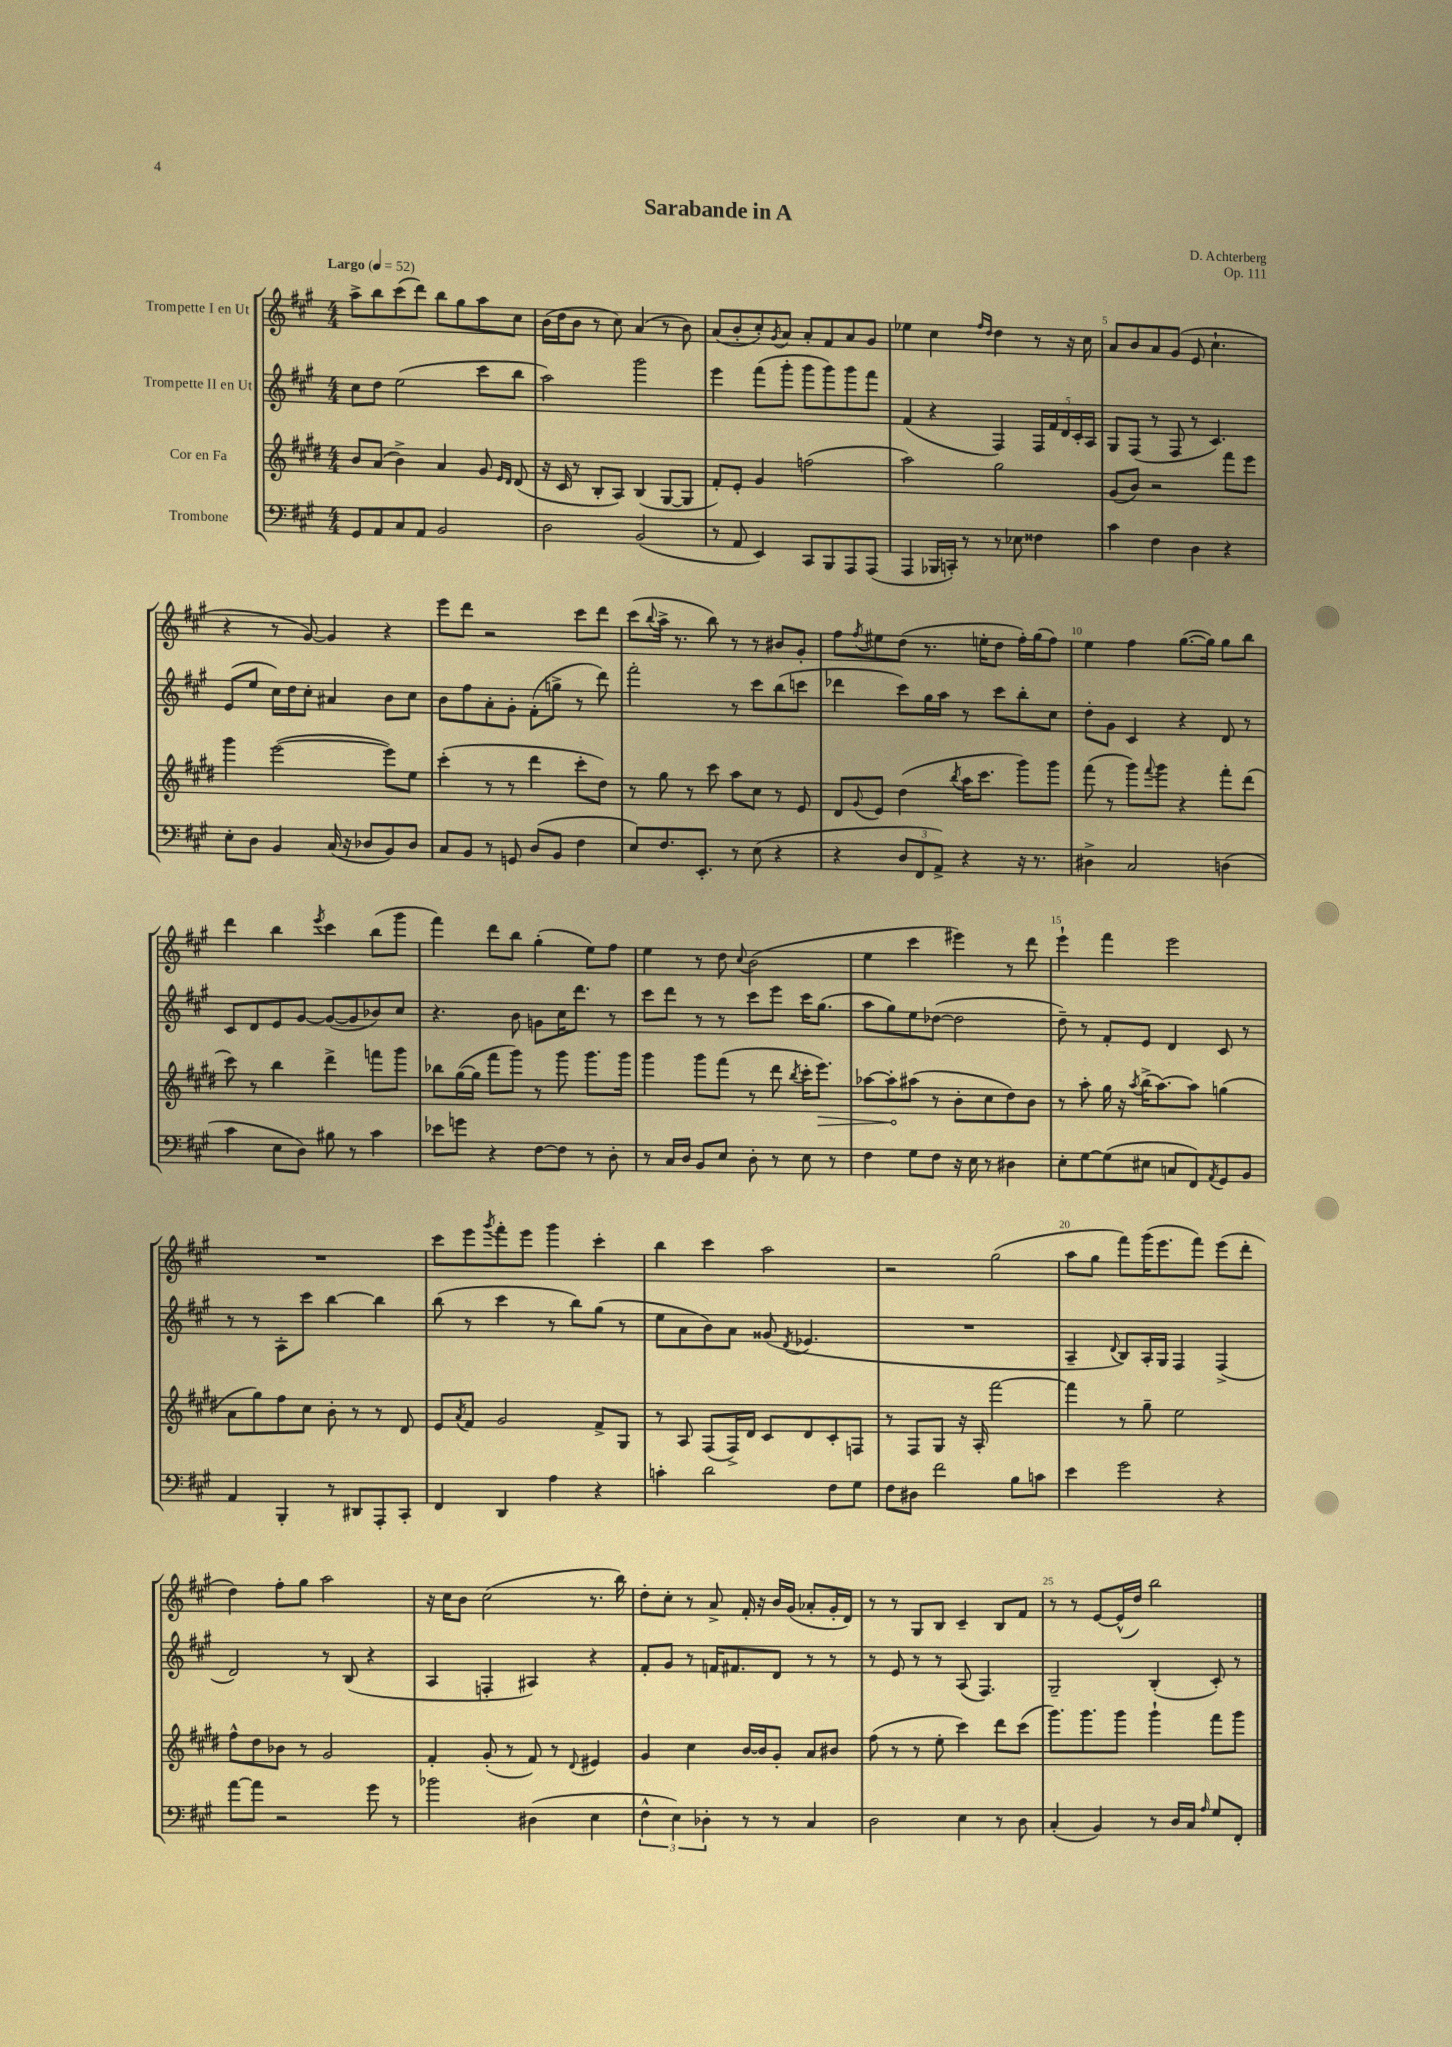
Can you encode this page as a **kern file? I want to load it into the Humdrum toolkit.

**kern	**kern	**dynam	**kern	**kern
*part4	*part3	*part3	*part2	*part1
*staff4	*staff3	*staff3	*staff2	*staff1
*I"Trombone	*I"Cor en Fa	*	*I"Trompette II en Ut	*I"Trompette I en Ut
*clefF4	*clefG2	*	*clefG2	*clefG2
*k[f#c#g#]	*k[f#c#g#d#]	*	*k[f#c#g#]	*k[f#c#g#]
*M4/4	*M4/4	*	*M4/4	*M4/4
*MM52	*MM52	*	*MM52	*MM52
=1	=1	=1	=1	=1
!	!	!	!	!LO:TX:a:B:t=Largo
8GG#/L	8b/L	.	8cc#\L	8aa^\L
8AA/	(8a/J	.	8dd\J	8bb\
8C#/	4b^\)	.	(2ee\	(8ccc#\
8AA/J	.	.	.	8ddd\J)
2BB/	4a/	.	.	8bb\L
.	.	.	.	8gg#\
.	8g#/	.	8ccc#\L	8aa\
.	16qqe/LL	.	.	.
.	16qqd#/JJ	.	.	.
.	(8d#/	.	8bb\J	8cc#\J
=2	=2	=2	=2	=2
2D\	16r	.	2aa\)	(16b\LL
.	16c#/	.	.	16dd\J
.	8r	.	.	8b\J
.	8B'/L	.	.	8r
.	8A/J)	.	.	8cc#\)
(2BB/	(4B/	.	2ggg#\	(4a/
.	[8G#/L	.	.	8r
.	8G#/J]	.	.	8b\)
=3	=3	=3	=3	=3
8r	8f#'/L)	.	4eee\	(8a/L
8AA/	8e'/J	.	.	8b'/
4EE/)	4g#/	.	(8fff#\L	8cc#'/)
.	.	.	.	8qg#/
.	.	.	8ggg#'\J	8a/J
8CC#/L	(2ffn\	.	8ggg#\L	8a'/L
8BBB/	.	.	8ggg#\)	8f#/
8AAA/	.	.	8ggg#\	8a/
(8AAA/J	.	.	8fff#\J	8g#/J
=4	=4	=4	=4	=4
4AAA/	2aa\)	.	(4f#/	4ee-X\
16BBB-X/LL	.	.	4r	4cc#\
16CCn'/JJ)	.	.	.	.
8r	.	.	.	.
.	.	.	.	16qqff#/LL
.	.	.	.	16qqdd/JJ
8r	2gg#\	.	4F#/)	4dd\
8E-X\	.	.	.	.
4F##X\	.	.	20F#/LL	8r
.	.	.	20f#/	.
.	.	.	20d/	.
.	.	.	.	16r
.	.	.	20c#'/	.
.	.	.	.	16cc#\
.	.	.	20A/JJ	.
=5	=5	=5	=5	=5
4c#\	(8g#/L	.	8G#/L	8a/L
.	8b/J)	.	(8F#/J	8b/
4F#\	2r	.	8r	8a/
.	.	.	8F#/	(8g#/J
4D\	.	.	8r	8e/
.	.	.	4.c#/)	4.cc#`\
4r	8fff#\L	.	.	.
.	8eee\J	.	.	.
!!LO:LB:g=z
=6	=6	=6	=6	=6
8E'\L	4ggg#\	.	(8e/L	4r
8D\J	.	.	8ee/J	.
4BB/	([2eee\	.	16cc#\LL)	8r
.	.	.	16dd\J	.
.	.	.	8cc#'\J	[8g#/)
(16C#/	.	.	4a#X/	4g#/]
16r	.	.	.	.
8D-X/L	.	.	.	.
8BB/)	8eee\L])	.	8b\L	4r
8D-/J	8ee\J	.	8cc#\J	.
=7	=7	=7	=7	=7
8C#/L	(4ccc#'\	.	8b\L	8eee\L
8BB/J	.	.	8ff#\	8ddd\J
8r	8r	.	8a'\	2r
8GGn/	8r	.	8g#'\J	.
(8D/L	4ddd#\	.	(8f#'\L	.
8BB/J	.	.	8ggn^\J	.
4F#\	8ccc#'\L	.	8r	8ccc#\L
.	8dd#\J)	.	8ddd\)	8ddd\J
=8	=8	=8	=8	=8
8E/L)	8r	.	2fff#'\	(8ccc#\L
.	.	.	.	8qqbb/
8.F#/	8gg#\	.	.	16aa^\Jk
.	.	.	.	8.r
.	8r	.	.	.
8.EE'/J	.	.	.	.
.	8ccc#\	.	.	8bb\)
8r	8aa\L	.	8r	8r
(8E\	8cc#\J	.	8ccc#\L	8r
4r	8r	.	(8bb\	8b#X/L
.	8e/	.	8cccn\J	8g#'/J
=9	=9	=9	=9	=9
4r	8d#/L	.	4ddd-X\	8ff#\L
.	8qqg#/	.	.	8qff#/
.	8e/J	.	.	8ee#X\
12D/L	(4dd#\	.	8ccc#\L)	(8dd\J
12FF#/	.	.	.	.
.	.	.	16gg#\L	8.r
12AA^/J)	.	.	.	.
.	.	.	16aa\JJ	.
.	8qbb/	.	.	.
4r	16aa\KL	.	8r	.
.	8.ccc#\J	.	.	16een'\KL
.	.	.	8ccc#\L	8dd\J
16r	8ggg#\L)	.	8bb'\	16ff#'\LL)
8.r	.	.	.	(16gg#\J
.	8ggg#\J	.	8cc#\J	8ff#\J)
=10	=10	=10	=10	=10
4D#X^\	(8fff#\	.	8dd'\L	4ee\
.	8r	.	8g#\J	.
2C#/	8ggg#\L)	.	4c#/	4ff#\
.	8qqfff#/	.	.	.
.	8ggg#\J	.	.	.
.	4r	.	4r	([8.gg#\L
.	.	.	.	16gg#\Jk])
(4Dn\	8fff#'\L	.	8d/	8gg#\L
.	(8ddd#\J	.	8r	8bb\J
!!LO:LB:g=z
=11	=11	=11	=11	=11
4c#\	8ccc#\)	.	8c#/L	4ddd\
.	8r	.	8d/	.
8E\L	4bb\	.	8e/	4bb\
8D\J)	.	.	[8g#/J	.
.	.	.	.	8qeee/
8B#X\	4ddd#^\	.	(8g#/L_	4ccc#\
8r	.	.	8g#/]	.
4c#\	8fffn\L	.	8b-X/)	(8bb\L
.	8ggg#\J	.	8cc#/J	8ggg#\J
=12	=12	=12	=12	=12
8e-X\L	8bb-X\L	.	4.r	4fff#\)
8gn\J	([16gg#\L	.	.	.
.	16gg#\JJ]	.	.	.
4r	8fff#\L	.	.	8ddd\L
.	8ggg#\J)	.	8b\	8bb\J
[8F#\L	8r	.	8gn\L	(4gg#'\
8F#\J]	8ggg#\	.	16cc#\K	.
.	.	.	8.ddd\J	.
8r	8.ggg#\L	.	.	8ee\L)
8D'\	.	.	8r	8ff#\J
.	16ggg#\Jk	.	.	.
=13	=13	=13	=13	=13
8r	4ggg#\	.	8ccc#\L	4ee\
16C#/LL	.	.	8ddd\J	.
16D/JJ	.	.	.	.
8BB/L	8ggg#\L	.	8r	8r
8E/J	(8fff#\J	.	8r	8dd\
.	.	.	.	8qqcc#/
8D'\	8r	.	8ccc#\L	(2b\
8r	8ddd#\	.	8eee\J	.
.	8qbb/	.	.	.
8E\	16ccc#'\KL	.	16ccc#\KL	.
!	!	!LO:HP:b	!	!
.	8.eee\J)	>	(8.gg#\J	.
8r	.	.	.	.
=14	=14	=14	=14	=14
4F#\	[8aa-X\L	.	8aa\L	4ee\
.	8aa-'\]	.	8gg#\)	.
8G#\L	(8aa#X\J	]	8ee\	4ccc#\
8F#\J	8r	.	([8dd-X\J	.
16r	8b'\L	.	2dd-\]	4eee#X\)
16E\	.	.	.	.
8r	8cc#\	.	.	.
4D#X\	8dd#\)	.	.	8r
.	8b\J	.	.	8ddd\
=15	=15	=15	=15	=15
8E'\L	8r	.	8dd~\)	4eee`\
[8G#\	8aa'\	.	8r	.
(8G#\]	16gg#\	.	8f#'/L	4fff#\
.	16r	.	.	.
.	8qaa/	.	.	.
8E#X\J	(16bb^\KL	.	8e/J	.
.	[8.aa\)	.	.	.
8Cn/L	.	.	4d/	2eee\
8FF#/)	8aa\J]	.	.	.
8qAA/	.	.	.	.
8GG#/	(4ggn\	.	8c#/	.
8BB/J	.	.	8r	.
!!LO:LB:g=z
=16	=16	=16	=16	=16
4AA/	8a\L	.	8r	1r
.	8gg#\)	.	8r	.
4BBB'/	8ff#\	.	8A'\L	.
.	8cc#\J	.	8ccc#\J	.
8r	8b'\	.	[4bb\	.
8DD#X/L	8r	.	.	.
8AAA'/	8r	.	4bb\]	.
8CC#'/J	8d#/	.	.	.
=17	=17	=17	=17	=17
4FF#/	8e/L	.	(8bb\	8ccc#\L
.	8qa/	.	.	.
.	8f#/J	.	8r	8eee\
.	.	.	.	8qggg#/
4DD/	2g#/	.	4ccc#\	8fff#'\
.	.	.	.	8eee\J
4A\	.	.	8r	4ggg#\
.	.	.	8bb\L)	.
4r	8f#^/L	.	(8gg#\J	4ccc#'\
.	8G#/J	.	8r	.
=18	=18	=18	=18	=18
4cn'\	8r	.	8ee\L	4bb\
.	8A/	.	8a\	.
2d\	(8F#/L	.	8b\)	4ccc#\
.	16F#^/L)	.	8a\J	.
.	16d#/JJ	.	.	.
.	8c#/L	.	(8g##X/	2aa\
.	.	.	8qd/	.
.	8d#/	.	4.e-X/	.
8F#\L	8c#'/	.	.	.
8G#\J	8Fn/J	.	.	.
=19	=19	=19	=19	=19
8F#\L	8r	.	1r	2r
8D#X\J	8F#/L	.	.	.
2f#\	8G#/J	.	.	.
.	16r	.	.	.
.	16A'/	.	.	.
.	[2fff#\	.	.	(2gg#\
8B\L	.	.	.	.
8cn\J	.	.	.	.
=20	=20	=20	=20	=20
4e\	4fff#\]	.	4A~/	8aa\L
.	.	.	.	8gg#\J
.	.	.	8qqd/	.
2g#\	8r	.	8B/L)	8fff#\L)
.	8gg#~\	.	16A'/L	(16ggg#\K
.	.	.	16G#/JJ	8.eee\
.	2ee\	.	4F#/	.
.	.	.	.	8fff#\J)
4r	.	.	(4F#^/	(8eee\L
.	.	.	.	8ddd'\J
!!LO:LB:g=z
=21	=21	=21	=21	=21
[8a\L	8ff#^^\L	.	2d/)	4dd\)
8a\J]	8dd#\	.	.	.
2r	8b-X\J	.	.	8ff#'\L
.	8r	.	.	8gg#\J
.	2g#/	.	8r	2aa\
.	.	.	(8B/	.
8g#\	.	.	4r	.
8r	.	.	.	.
=22	=22	=22	=22	=22
2b-X\	4f#'/	.	4A/	16r
.	.	.	.	16cc#\KL
.	.	.	.	8b\J
.	(8g#'/	.	4Fn'/	(2cc#\
.	8r	.	.	.
(4D#X\	8f#/)	.	4A#X/)	.
.	8r	.	.	.
.	8qqd#/	.	.	.
4E\	4e#X/	.	4r	8.r
.	.	.	.	16bb\)
=23	=23	=23	=23	=23
6F#^^\	4g#/	.	8f#'/L	8dd'\L
.	.	.	8g#/J	8cc#'\J
6E\)	.	.	.	.
.	4cc#\	.	8r	8r
6D-X'\	.	.	.	.
.	.	.	16fn/KL	8a^/
.	.	.	8.f#X/	.
8r	[16b/LL	.	.	16f#'/
.	16b/J]	.	.	16r
8r	8g#'/J	.	8d/J	16b/LL
.	.	.	.	(16g#/JJ
4C#/	8a/L	.	8r	8a-X'/L
.	8b#X/J	.	8r	16g#'/L
.	.	.	.	16d/JJ)
=24	=24	=24	=24	=24
2D\	(8ff#\	.	8r	8r
.	8r	.	8e/	8r
.	8r	.	8r	8G#/L
.	8ee'\	.	8r	8B/J
4E\	4ccc#\)	.	(8A/	4c#~/
.	.	.	4.F#/)	.
8r	8ddd#\L	.	.	8B/L
8D\	(8ccc#\J	.	.	8f#/J
=25	=25	=25	=25	=25
(4C#'/	8.ggg#\L)	.	2G#~/	8r
.	.	.	.	8r
.	8.ggg#\	.	.	.
4BB/)	.	.	.	[8e/L
.	8ggg#\J	.	.	(16e^^/L]
.	.	.	.	16dd/JJ)
8r	4ggg#`\	.	(4B'/	2bb\
16D/LL	.	.	.	.
16C#/JJ	.	.	.	.
16qqA/	.	.	.	.
8G#/L	8fff#\L	.	8c#'/)	.
8FF#'/J	8ggg#\J	.	8r	.
==	==	==	==	==
*-	*-	*-	*-	*-
